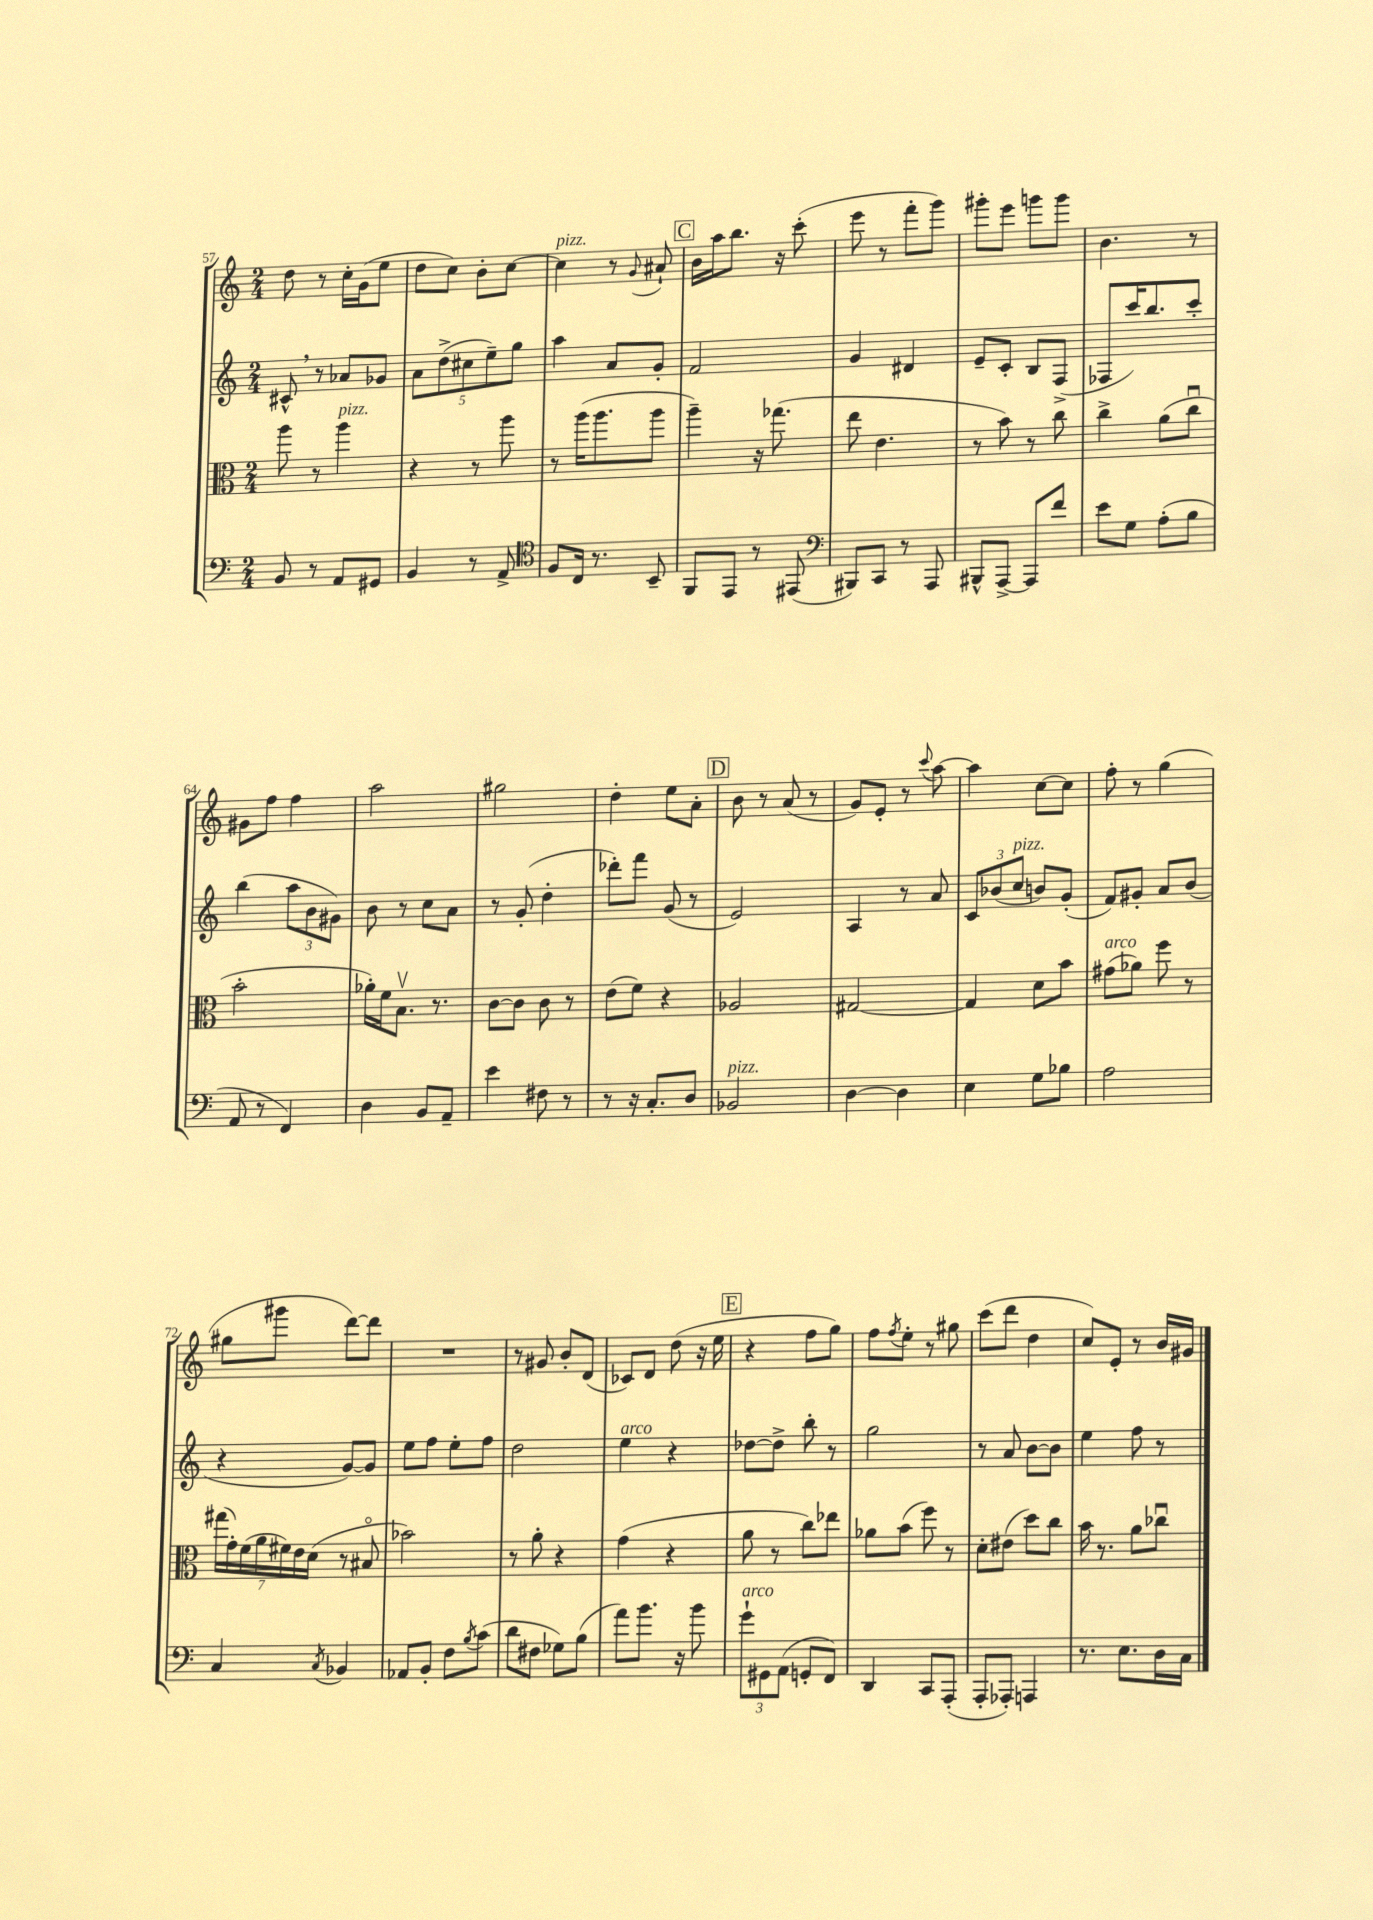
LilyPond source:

<<
\new StaffGroup <<
\new Staff = "s0" {
    \clef treble \key c \major \numericTimeSignature \time 2/4
    d''8 r8 c''16-. g'16( e''8 |
    d''8 c''8) b'8-. c''8~ |
    c''4^\markup { \italic "pizz." } r8 \appoggiatura { g'8 } ais'8-! |
    \mark \markup { \box "C" } b'16 a''16 b''8. r16 c'''8-.( |
    e'''8 r8 f'''8-. g'''8) |
    gis'''8-. e'''8 g'''8 g'''8 |
    b'4. r8 |
    gis'8 f''8 f''4 |
    a''2 |
    gis''2 |
    d''4-. e''8 a'8-. |
    \mark \markup { \box "D" } b'8 r8 a'8( r8 |
    g'8) e'8-. r8 \appoggiatura { c'''8 } a''8~ |
    a''4 c''8~ c''8 |
    f''8-. r8 g''4( |
    gis''8 gis'''8 d'''8~) d'''8 |
    R2 |
    r8 gis'8 b'8-. d'8( |
    ces'8) d'8 d''8( r16 e''16 |
    \mark \markup { \box "E" } r4 f''8 g''8) |
    f''8 \acciaccatura { f''8 } e''8-. r8 gis''8 |
    c'''8( d'''8 d''4 |
    c''8) e'8-. r8 b'16 gis'16 \bar "|." |
}
\new Staff = "s1" {
    \clef treble \key c \major \numericTimeSignature \time 2/4
    cis'8-^ \breathe r8 aes'8 ges'8 |
    \tuplet 5/4 { a'8 d''8->( cis''8 e''8--) g''8 } |
    a''4 a'8 g'8-. |
    \mark \markup { \box "C" } f'2 |
    g'4 dis'4 |
    e'8-- c'8-. b8 f8->( |
    fes8 c'''16) b''8. c'''8-. |
    b''4( \tuplet 3/2 { a''8 b'8 gis'8) } |
    b'8 r8 c''8 a'8 |
    r8 g'8-.( d''4-. |
    des'''8-.) f'''8 g'8( r8 |
    \mark \markup { \box "D" } e'2) |
    a4 r8 a'8 |
    \tuplet 3/2 { c'8 bes'8( c''8^\markup { \italic "pizz." } } b'8) g'8-.( |
    f'8) gis'8-. a'8 b'8( |
    r4 g'8~) g'8 |
    e''8 f''8 e''8-. f''8 |
    d''2 |
    e''4^\markup { \italic "arco" } r4 |
    \mark \markup { \box "E" } des''8~ des''8-> b''8-. r8 |
    g''2 |
    r8 a'8 b'8~ b'8 |
    e''4 f''8 r8 \bar "|." |
}
\new Staff = "s2" {
    \clef alto \key c \major \numericTimeSignature \time 2/4
    a''8 r8 a''4^\markup { \italic "pizz." } |
    r4 r8 a''8 |
    r8 a''16( a''8. a''8 |
    \mark \markup { \box "C" } a''4--) r16 ges''8.( |
    e''8 e'4. |
    r8 b'8) r8 c''8 |
    c''4-> a'8( c''8\downbow |
    b'2-. |
    aes'16-.) f'16 b8.\upbow r8. |
    c'8~ c'8 c'8 r8 |
    e'8( f'8) r4 |
    \mark \markup { \box "D" } aes2 |
    gis2~ |
    gis4 d'8 b'8 |
    gis'8^\markup { \italic "arco" }( aes'8) f''8 r8 |
    \tuplet 7/4 { gis''16( g'16-.) f'16( a'16 fis'16) e'16 d'16( } r8 bis8\flageolet |
    bes'2) |
    r8 a'8-. r4 |
    g'4( r4 |
    \mark \markup { \box "E" } a'8 r8 c''8) ees''8 |
    aes'8 b'8( f''8) r8 |
    d'8-. eis'8( d''8) c''8 |
    b'16 r8. a'8 ces''8\downbow \bar "|." |
}
\new Staff = "s3" {
    \clef bass \key c \major \numericTimeSignature \time 2/4
    b,8 r8 a,8 gis,8 |
    b,4 r8 a,8-> |
    \clef tenor f8 c16 r8. b,8-- |
    \mark \markup { \box "C" } f,8 e,8 r8 eis,8( |
    \clef bass bis,,8) c,8 r8 a,,8 |
    bis,,8-^ a,,8~-> a,,8 f'8 |
    e'8 g8 a8-.( b8 |
    a,8 r8 f,4) |
    d4 b,8 a,8-- |
    e'4 fis8 r8 |
    r8 r16 c8.-. d8 |
    \mark \markup { \box "D" } bes,2^\markup { \italic "pizz." } |
    d4~ d4 |
    e4 g8 bes8 |
    a2 |
    c4 \acciaccatura { c8 } bes,4 |
    aes,8 b,8-. f8 \acciaccatura { b8 } c'8( |
    d'8 fis8 ges8) b8( |
    a'8) b'8. r16 b'8 |
    \mark \markup { \box "E" } \tuplet 3/2 { g'8-!^\markup { \italic "arco" } gis,8 a,8( } g,8-. f,8) |
    d,4 c,8 a,,8-.( |
    a,,8-. aes,,8-.) a,,4 |
    r8. e8. d16 c16 \bar "|." |
}
>>
>>
\layout { \context { \Score currentBarNumber = #57 } }
